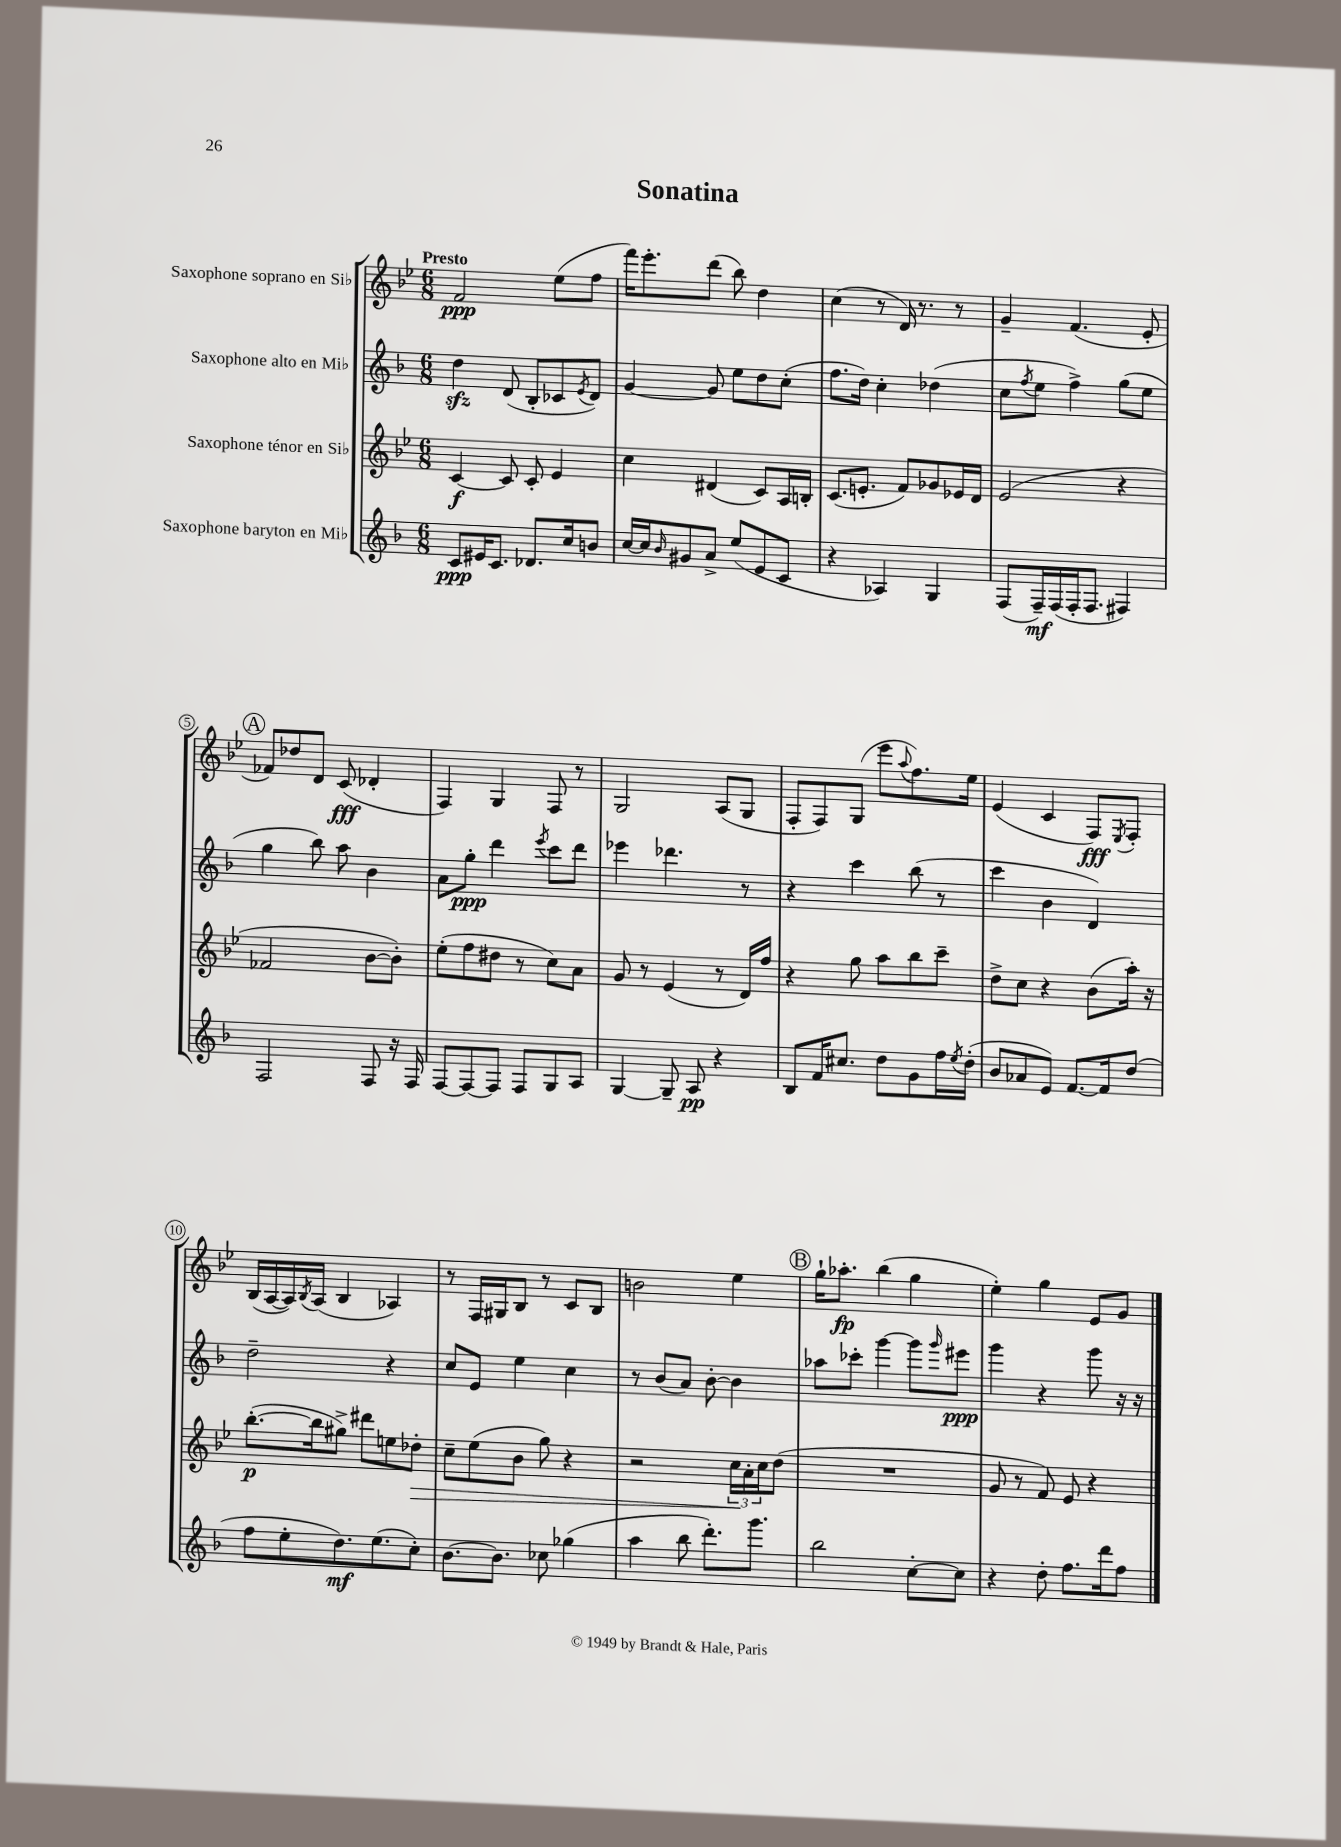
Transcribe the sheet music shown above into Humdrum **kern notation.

**kern	**dynam	**kern	**dynam	**kern	**dynam	**kern	**dynam
*part4	*part4	*part3	*part3	*part2	*part2	*part1	*part1
*staff4	*staff4	*staff3	*staff3	*staff2	*staff2	*staff1	*staff1
*I"Saxophone baryton en Mi♭	*	*I"Saxophone ténor en Si♭	*	*I"Saxophone alto en Mi♭	*	*I"Saxophone soprano en Si♭	*
*clefG2	*	*clefG2	*	*clefG2	*	*clefG2	*
*k[b-]	*	*k[b-e-]	*	*k[b-]	*	*k[b-e-]	*
*M6/8	*	*M6/8	*	*M6/8	*	*M6/8	*
=1	=1	=1	=1	=1	=1	=1	=1
!	!	!	!	!	!	!LO:TX:a:B:t=Presto	!
8c/L	ppp	[4c/	f	4ddzz\	.	2f/	ppp
16e#X/K	.	.	.	.	.	.	.
8.c/J	.	.	.	.	.	.	.
.	.	8c/]	.	(8d/	.	.	.
8.d-X/L	.	8c'/	.	8B-'/L	.	.	.
.	.	4e-/	.	8c-X/	.	(8ee-\L	.
16cc/k	.	.	.	.	.	.	.
.	.	.	.	8qe/	.	.	.
8bn/J	.	.	.	8d/J)	.	8ff\J	.
=2	=2	=2	=2	=2	=2	=2	=2
[16cc/LL	.	4cc\	.	[4g/	.	16fff\KL)	.
16cc/J]	.	.	.	.	.	8.eee-'\	.
16qqb-/	.	.	.	.	.	.	.
8g#X/	.	.	.	.	.	.	.
8a^/J	.	(4d#X/	.	8g/]	.	(8ddd\J	.
(8ee/L	.	.	.	8ee\L	.	8bb-\)	.
8e/	.	8c/L)	.	8dd\	.	4dd\	.
8c/J	.	16A/L	.	(8cc'\J	.	.	.
.	.	16Bn'/JJ	.	.	.	.	.
=3	=3	=3	=3	=3	=3	=3	=3
4r	.	(8.c/L	.	8.ff\L	.	(4cc\	.
.	.	8.en'/J	.	16dd\Jk)	.	.	.
4A-X/)	.	.	.	4cc'\	.	8r	.
.	.	8f/L)	.	.	.	16d/)	.
.	.	.	.	.	.	8.r	.
4G/	.	8g-X/	.	(4dd-X\	.	.	.
.	.	16e-X/L	.	.	.	8r	.
.	.	16d/JJ	.	.	.	.	.
=4	=4	=4	=4	=4	=4	=4	=4
(8F/L	.	(2e-/	.	8cc\L	.	4g~/	.
.	.	.	.	8qff/	.	.	.
16F~/L)	mf	.	.	8ee\J	.	.	.
(16F/	.	.	.	.	.	.	.
16F'/J	.	.	.	4ff^\)	.	(4.f/	.
8.F/J	.	.	.	.	.	.	.
4F#X/)	.	4r	.	(8gg\L	.	.	.
.	.	.	.	8ee\J	.	8e-'/	.
!!LO:LB:g=z
!!LO:REH:place=s1:t=A
=5	=5	=5	=5	=5	=5	=5	=5
2F/	.	2f-X/	.	4gg\	.	8f-X/L)	.
.	.	.	.	.	.	8dd-X/	.
.	.	.	.	8bb-\)	.	8d/J	.
.	.	.	.	8aa\	.	(8c/	fff
8F/	.	[8b-\L	.	4b-\	.	4d-X'/	.
16r	.	8b-'\J])	.	.	.	.	.
16F/	.	.	.	.	.	.	.
=6	=6	=6	=6	=6	=6	=6	=6
[8F/L	.	(8ee-'\L	.	8a\L	.	4F/)	.
8F/_	.	8ff\	.	8gg'\J	ppp	.	.
8F/J]	.	8dd#X\J	.	4ddd\	.	4G/	.
8F/L	.	8r	.	.	.	.	.
.	.	.	.	8qeee/	.	.	.
8G/	.	8cc\L)	.	8ccc\L	.	8F/	.
8A/J	.	8a\J	.	8ddd\J	.	8r	.
=7	=7	=7	=7	=7	=7	=7	=7
[4G/	.	8g/	.	4eee-X\	.	2G/	.
.	.	8r	.	.	.	.	.
8G~/]	.	(4e-/	.	4.ddd-X\	.	.	.
8A/	pp	.	.	.	.	.	.
4r	.	8r	.	.	.	(8A/L	.
.	.	16d/LL)	.	8r	.	8G/J	.
.	.	16ff/JJ	.	.	.	.	.
=8	=8	=8	=8	=8	=8	=8	=8
8B-/L	.	4r	.	4r	.	8F'/L	.
16f/K	.	.	.	.	.	8F/)	.
8.cc#X/J	.	.	.	.	.	.	.
.	.	8gg\	.	4ccc\	.	(8G/J	.
8dd\L	.	8aa\L	.	.	.	8eee-\L	.
.	.	.	.	.	.	8qqaa/	.
8g\	.	8bb-\	.	(8bb-\	.	8.ff\)	.
16ff\L	.	8ccc~\J	.	8r	.	.	.
8qee/	.	.	.	.	.	.	.
(16dd'\JJ	.	.	.	.	.	16ee-\Jk	.
=9	=9	=9	=9	=9	=9	=9	=9
8b-/L	.	8dd^\L	.	4ccc\	.	(4e-/	.
8a-X/	.	8cc\J	.	.	.	.	.
8e/J)	.	4r	.	4b-\	.	4c/	.
[8.f/L	.	.	.	.	.	.	.
.	.	(8b-\L	.	4d/)	.	8F/L)	fff
16f/k]	.	.	.	.	.	.	.
.	.	.	.	.	.	8qE-/	.
(8dd/J	.	16aa'\Jk)	.	.	.	8F'/J	.
.	.	16r	.	.	.	.	.
!!LO:LB:g=z
=10	=10	=10	=10	=10	=10	=10	=10
8ff\L	.	([8.bb-'\L	p	2dd~\	.	(16B-/LL	.
.	.	.	.	.	.	[16A/	.
8ee'\	.	.	.	.	.	16A/])	.
.	.	.	.	.	.	8qB-/	.
.	.	16bb-\k]	.	.	.	(16A/JJ	.
8.dd\)	mf	8gg#X^\J)	.	.	.	4B-/	.
.	.	8ddd#X\L	.	.	.	.	.
(8.ee\	.	.	.	.	.	.	.
.	.	8een\	.	4r	.	4A-X/)	.
!	!	!	!LO:HP:b	!	!	!	!
8cc'\J)	.	8dd-X'\J	>	.	.	.	.
=11	=11	=11	=11	=11	=11	=11	=11
[8.b-\L	.	8cc~\L	.	8cc/L	.	8r	.
.	.	(8ee-\	.	8e/J	.	16F/LL	.
8.b-\J]	.	.	.	.	.	16G#X/J	.
.	.	8b-\J	.	4ee\	.	8B-/J	.
8cc-X\	.	8gg\)	.	.	.	8r	.
(4gg-X\	.	4r	.	4cc\	.	8c/L	.
.	.	.	.	.	.	8B-/J	.
=12	=12	=12	=12	=12	=12	=12	=12
4aa\	.	2r	.	8r	.	2bn\	.
.	.	.	.	(8b-/L	.	.	.
8bb-\	.	.	.	8a/J)	.	.	.
8.ddd'\L)	.	.	.	[8b-'\	.	.	.
.	.	24cc\LL	.	4b-\]	.	4ee-\	.
.	.	24a'\	]	.	.	.	.
8.ggg\J	.	.	.	.	.	.	.
.	.	24cc\J	.	.	.	.	.
.	.	(8dd\J	.	.	.	.	.
!!LO:REH:place=s1:t=B
=13	=13	=13	=13	=13	=13	=13	=13
2bb-\	.	2.r	.	8aa-X\L	.	16gg`\KL	.
.	.	.	.	.	.	8.aa-X'\J	fp
.	.	.	.	8ccc-X'\J	.	.	.
.	.	.	.	[4ggg\	.	(4bb-\	.
[8cc'\L	.	.	.	8ggg\L]	.	4gg\	.
.	.	.	.	16qqggg/	.	.	.
8cc\J]	.	.	.	8eee#X\J	ppp	.	.
=14	=14	=14	=14	=14	=14	=14	=14
4r	.	8g/	.	4ggg\	.	4ee-'\)	.
.	.	8r	.	.	.	.	.
8dd'\	.	8f/)	.	4r	.	4gg\	.
8.ff\L	.	8e-/	.	.	.	.	.
.	.	4r	.	8ggg\	.	8e-/L	.
16ddd\k	.	.	.	.	.	.	.
8ff\J	.	.	.	16r	.	8g/J	.
.	.	.	.	16r	.	.	.
==	==	==	==	==	==	==	==
*-	*-	*-	*-	*-	*-	*-	*-
